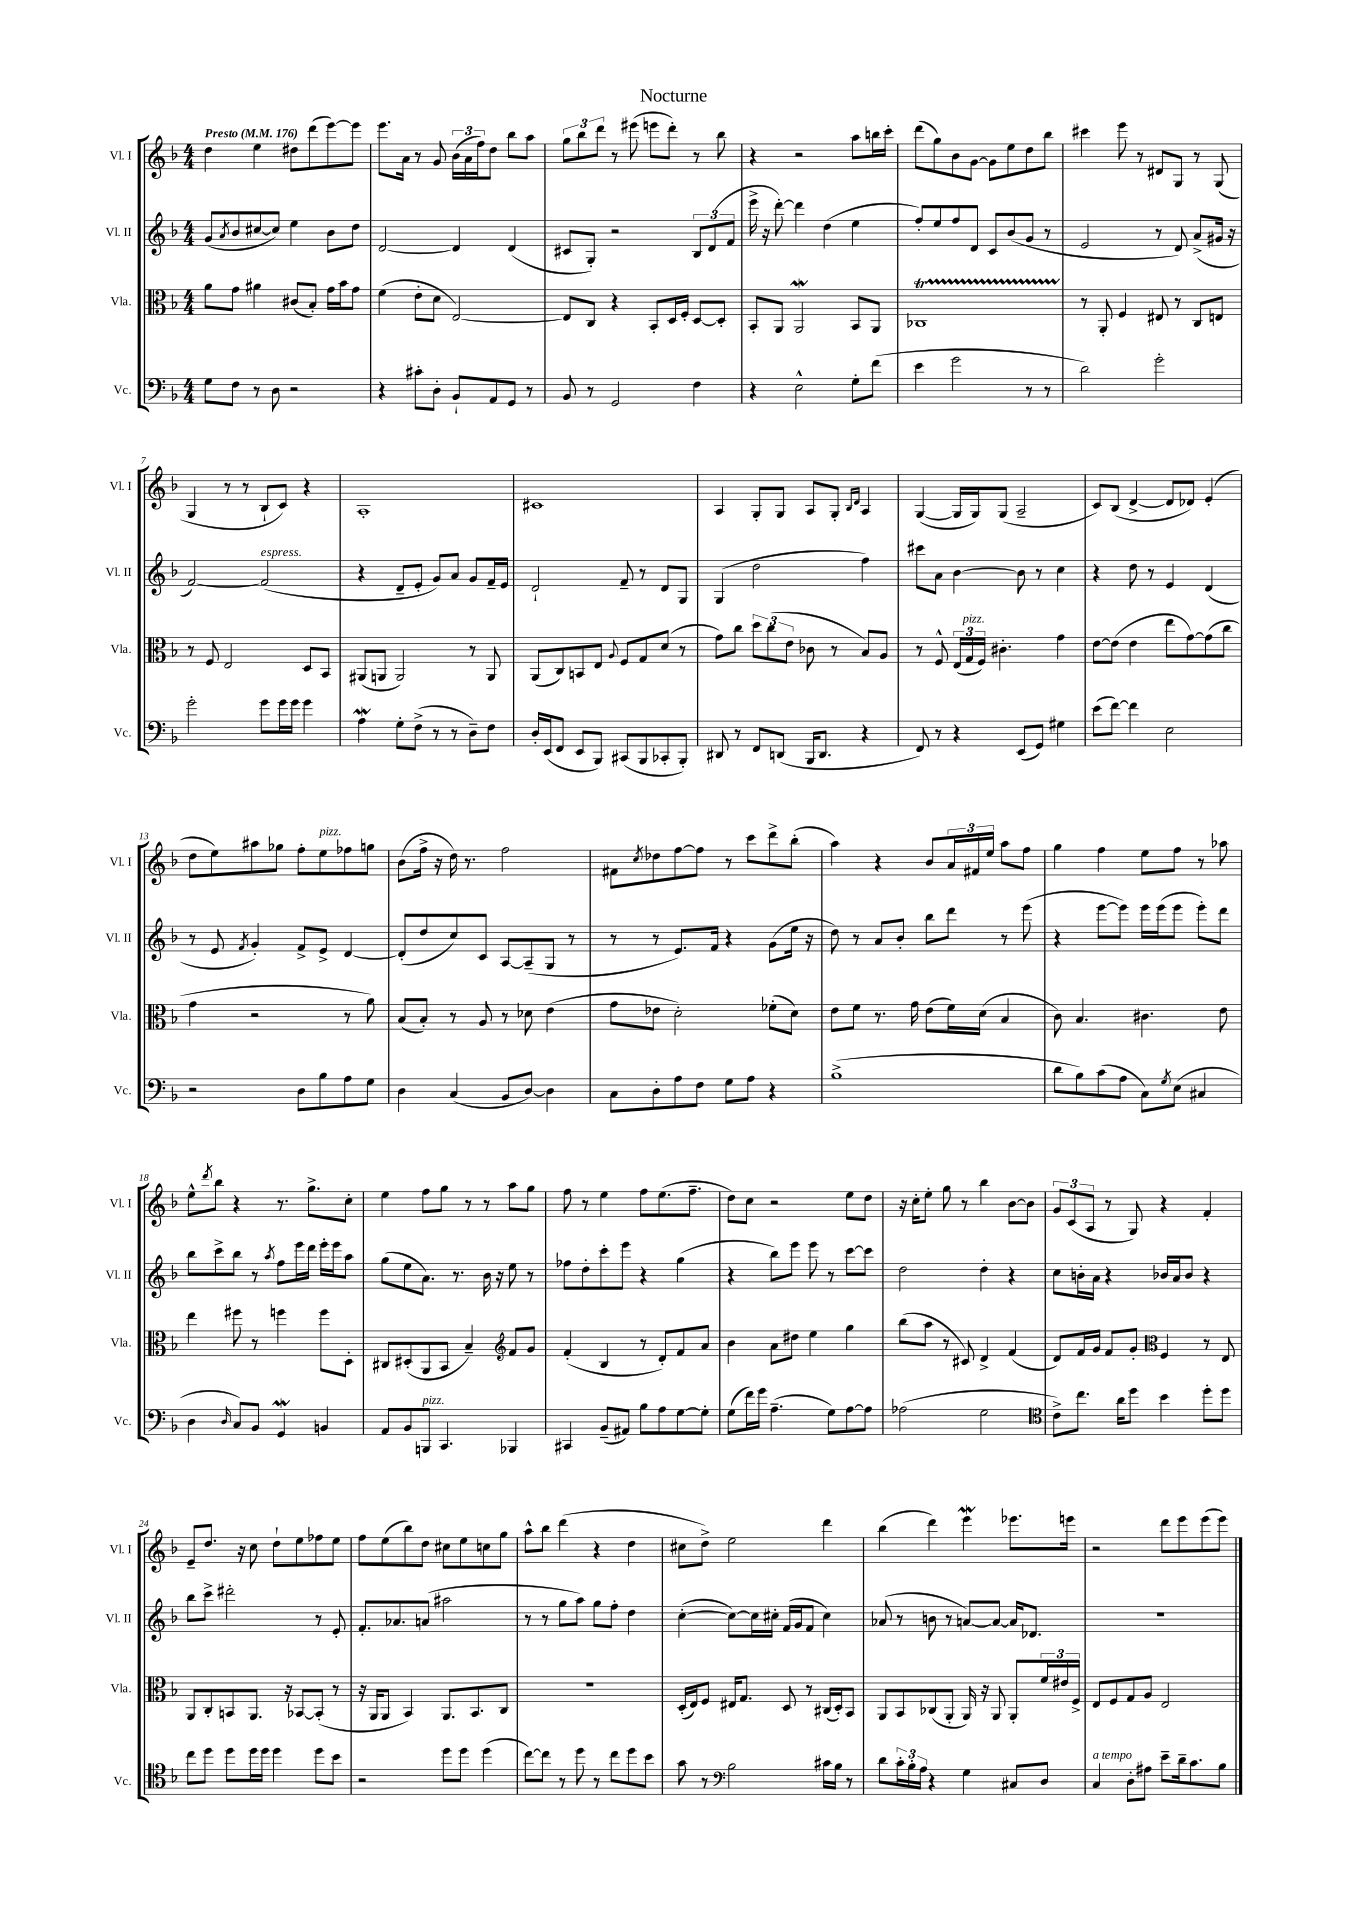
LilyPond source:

\header { title = "Nocturne" }
<<
\new StaffGroup <<
\new Staff = "s0" \with { instrumentName = "Vl. I" shortInstrumentName = "Vl. I" } {
    \clef treble \key f \major \numericTimeSignature \time 4/4 \tempo "Presto" 4 = 176
    d''4 e''4 dis''8 d'''8( e'''8~) e'''8 |
    e'''8. a'16 r8 g'8 \tuplet 3/2 { bes'16( a'16 f''16) } d''8 bes''8 a''8 |
    \tuplet 3/2 { g''8 bes''8 d'''8 } r8 eis'''8( e'''8 d'''8-.) r8 bes''8 |
    r4 r2 a''8 b''16 c'''16-. |
    d'''8( g''8) bes'8 g'8~ g'8 e''8 d''8 bes''8 |
    cis'''4 e'''8 r8 dis'8 g8 r8 g8( |
    g4 r8 r8 bes8-! c'8) r4 |
    a1-. |
    cis'1 |
    a4 g8-. g8 a8 g8-. \grace { bes16 d'16 } a4 |
    g4~( g16 g16) g8( a2-- |
    c'8) bes8( d'4~-> d'8 des'8) e'4-.( |
    d''8 e''8) ais''8 ges''8 f''8-. e''8^\markup { \italic "pizz." } fes''8 g''8 |
    bes'8( f''16-> r16 d''16) r8. f''2 |
    fis'8 \acciaccatura { c''8 } des''8 f''8~ f''8 r8 c'''8 d'''8-> bes''8-.( |
    a''4) r4 bes'8 \tuplet 3/2 { a'16 fis'16 e''16 } a''8 f''8 |
    g''4 f''4 e''8 f''8 r8 aes''8 |
    e''8-^ \acciaccatura { d'''8 } bes''8 r4 r8. g''8.-> c''8-. |
    e''4 f''8 g''8 r8 r8 a''8 g''8 |
    f''8 r8 e''4 f''8 e''8.( f''8.-- |
    d''8) c''8 r2 e''8 d''8 |
    r16 c''16-. e''8-. g''8 r8 bes''4 bes'8~ bes'8 |
    \tuplet 3/2 { g'8 c'8( a8 } r8 g8) r4 f'4-. |
    e'8-- d''8. r16 c''8 d''8-! e''8 fes''8 e''8 |
    f''8 e''8( bes''8) d''8 cis''8 e''8 c''8 g''8 |
    a''8-^ bes''8 d'''4( r4 d''4 |
    cis''8 d''8->) e''2 d'''4 |
    bes''4( d'''4) e'''4\mordent ees'''8. e'''16 |
    r2 d'''8 e'''8 e'''8( e'''8) \bar "|." |
}
\new Staff = "s1" \with { instrumentName = "Vl. II" shortInstrumentName = "Vl. II" } {
    \clef treble \key f \major \numericTimeSignature \time 4/4
    g'8( \acciaccatura { a'8 } bes'8 cis''8~ cis''8) e''4 bes'8 d''8 |
    d'2~ d'4 d'4( |
    cis'8 g8-.) r2 \tuplet 3/2 { bes8 d'8( f'8 } |
    e'''16-> r16 d'''8~-.) d'''4 d''4( e''4 |
    f''8-.) e''8 f''8 d'8 c'8 bes'8( g'8 r8 |
    e'2 r8 d'8) a'8->( gis'16 r16 |
    f'2~) f'2^\markup { \italic "espress." }( |
    r4 d'8-- e'8-. g'8) a'8 g'8 f'16-- e'16 |
    d'2-! f'8-- r8 d'8 g8 |
    g4( d''2 f''4) |
    cis'''8 a'8 bes'4~ bes'8 r8 c''4 |
    r4 d''8 r8 e'4 d'4( |
    r8 e'8 \acciaccatura { f'8 } g'4-.) f'8-> e'8-> d'4~ |
    d'8-.( d''8 c''8) c'8 a8~ a8--( g8 r8 |
    r8 r8 e'8.) f'16 r4 g'8( e''16 r16 |
    d''8) r8 a'8 bes'8-. bes''8 d'''8 r8 e'''8( |
    r4 e'''8~ e'''8) e'''16 e'''16( e'''8 e'''8-.) d'''8 |
    bes''8 c'''8-> bes''8 r8 \acciaccatura { a''8 } f''8 e'''16 d'''16 e'''16-. e'''16 a''8 |
    g''8( e''8 a'8.) r8. bes'16 r16 e''8 r8 |
    fes''8 d''8-. c'''8-. e'''8 r4 g''4( |
    r4 bes''8) e'''8 e'''8 r8 c'''8~ c'''8 |
    d''2 d''4-. r4 |
    c''8 b'16-. a'16 r4 bes'16 a'16 bes'8 r4 |
    bes''8 c'''8-> dis'''2-. r8 e'8-. |
    f'8.-. aes'8. a'8( ais''2 |
    r8 r8 g''8 a''8) g''8 f''8-. d''4 |
    c''4~-.( c''8~) c''16 cis''16-. f'16( g'16 f'8 cis''4) |
    aes'8( r8 b'8 r8 a'8~) a'8~ a'16 des'8. |
    R1 \bar "|." |
}
\new Staff = "s2" \with { instrumentName = "Vla." shortInstrumentName = "Vla." } {
    \clef alto \key f \major \numericTimeSignature \time 4/4
    a'8 g'8 ais'4 cis'8( bes8-.) g'16 bes'16 g'8 |
    f'4( e'8-. d'8 e2~) |
    e8 c8 r4 bes,8-. d16 f16-. d8~ d8-. |
    bes,8-. a,8 a,2\mordent bes,8 a,8 |
    ces1\startTrillSpan |
    r8\stopTrillSpan a,8-. f4 eis8 r8 c8 e8 |
    r8 f8 e2 d8 bes,8 |
    ais,8( a,8 a,2) r8 a,8 |
    a,8( c8) b,8 e8 \appoggiatura { a8 } f8 g8 d'8( r8 |
    g'8) c''8 \tuplet 3/2 { d''8 c''8( e'8 } ces'8 r8 bes8) a8 |
    r8 f8-^ \tuplet 3/2 { e16( g16^\markup { \italic "pizz." } f16) } cis'4.-. g'4 |
    e'8~ e'8( e'4 e''8 g'8~) g'8( c''8 |
    g'4 r2 r8 a'8) |
    bes8( bes8-.) r8 a8 r8 des'8 e'4( |
    g'8 ees'8 d'2-.) fes'8-.( d'8) |
    e'8 f'8 r8. g'16 e'8( f'16) d'16( bes4 |
    c'8) bes4. cis'4. e'8 |
    e''4 fis''8 r8 f''4 f''8 d8-. |
    cis8 dis8-.( a,8 bes,8 bes4--) \clef treble f'8 g'8 |
    f'4-.( bes4 r8 d'8-.) f'8 a'8 |
    bes'4 a'8 dis''8 e''4 g''4 |
    bes''8( a''8 r8 cis'8) d'4-> f'4( |
    d'8) f'16 g'16 f'8 g'8-. \clef alto f4 r8 e8 |
    a,8 c8-. b,8 a,8. r16 bes,8~ bes,8-.( r8 |
    r16 a,16 a,8 bes,4) a,8. bes,8. c8 |
    R1 |
    d16-.( e16) f8 eis16 g8. d8 r8 cis16( d16-.) bes,8 |
    a,8 bes,8 ces8( a,8-. a,16) r16 a,8 a,8-. \tuplet 3/2 { f'16 eis'16 f16-> } |
    e8 f8 g8 a8 e2 \bar "|." |
}
\new Staff = "s3" \with { instrumentName = "Vc." shortInstrumentName = "Vc." } {
    \clef bass \key f \major \numericTimeSignature \time 4/4
    g8 f8 r8 d8 r2 |
    r4 cis'8-. d8-. bes,8-! a,8 g,8 r8 |
    bes,8 r8 g,2 f4 |
    r4 e2-^ g8-. f'8( |
    e'4 g'2 r8 r8 |
    d'2) g'2-. |
    g'2-. g'8 g'16 g'16 g'4 |
    a4\mordent g8-. f8->( r8 r8 d8--) f8 |
    d16-. e,16( f,8 e,8 bes,,8) cis,8( bes,,8 ces,8-. bes,,8-.) |
    dis,8 r8 f,8 d,8( bes,,16 d,8. r4 |
    f,8) r8 r4 e,8( g,8) gis4 |
    e'8( f'8~) f'4 e2 |
    r2 d8 bes8 a8 g8 |
    d4 c4( bes,8 d8~) d4 |
    c8 d8-. a8 f8 g8 a8 r4 |
    bes1->( |
    d'8 bes8) c'8( a8 c8) \acciaccatura { g8 } e8( cis4 |
    d4 \grace { d16 } c8) bes,8 g,4\mordent b,4 |
    a,8 bes,8 b,,8^\markup { \italic "pizz." } c,4. bes,,4 |
    cis,4 bes,8--( ais,8) bes8 a8 g8~ g8-. |
    g8( f'16) g'16 a4.--( g8) a8~ a8 |
    aes2( g2 |
    \clef tenor c'8->) c''8. a'16 d''8 bes'4 d''8-. d''8 |
    c''8 d''8 d''8 d''16 d''16 d''4 d''8 bes'8 |
    r2 d''8 d''8 d''4( |
    c''8~) c''8 r8 d''8 r8 c''8 d''8 bes'8 |
    g'8 r8 \clef bass bes2 cis'16 bes16 r8 |
    d'8 \tuplet 3/2 { c'16-. bes16-. a16 } r4 g4 cis8 d8 |
    c4^\markup { \italic "a tempo" } d8-. ais8 e'8-- d'16-- c'8. bes8 \bar "|." |
}
>>
>>
